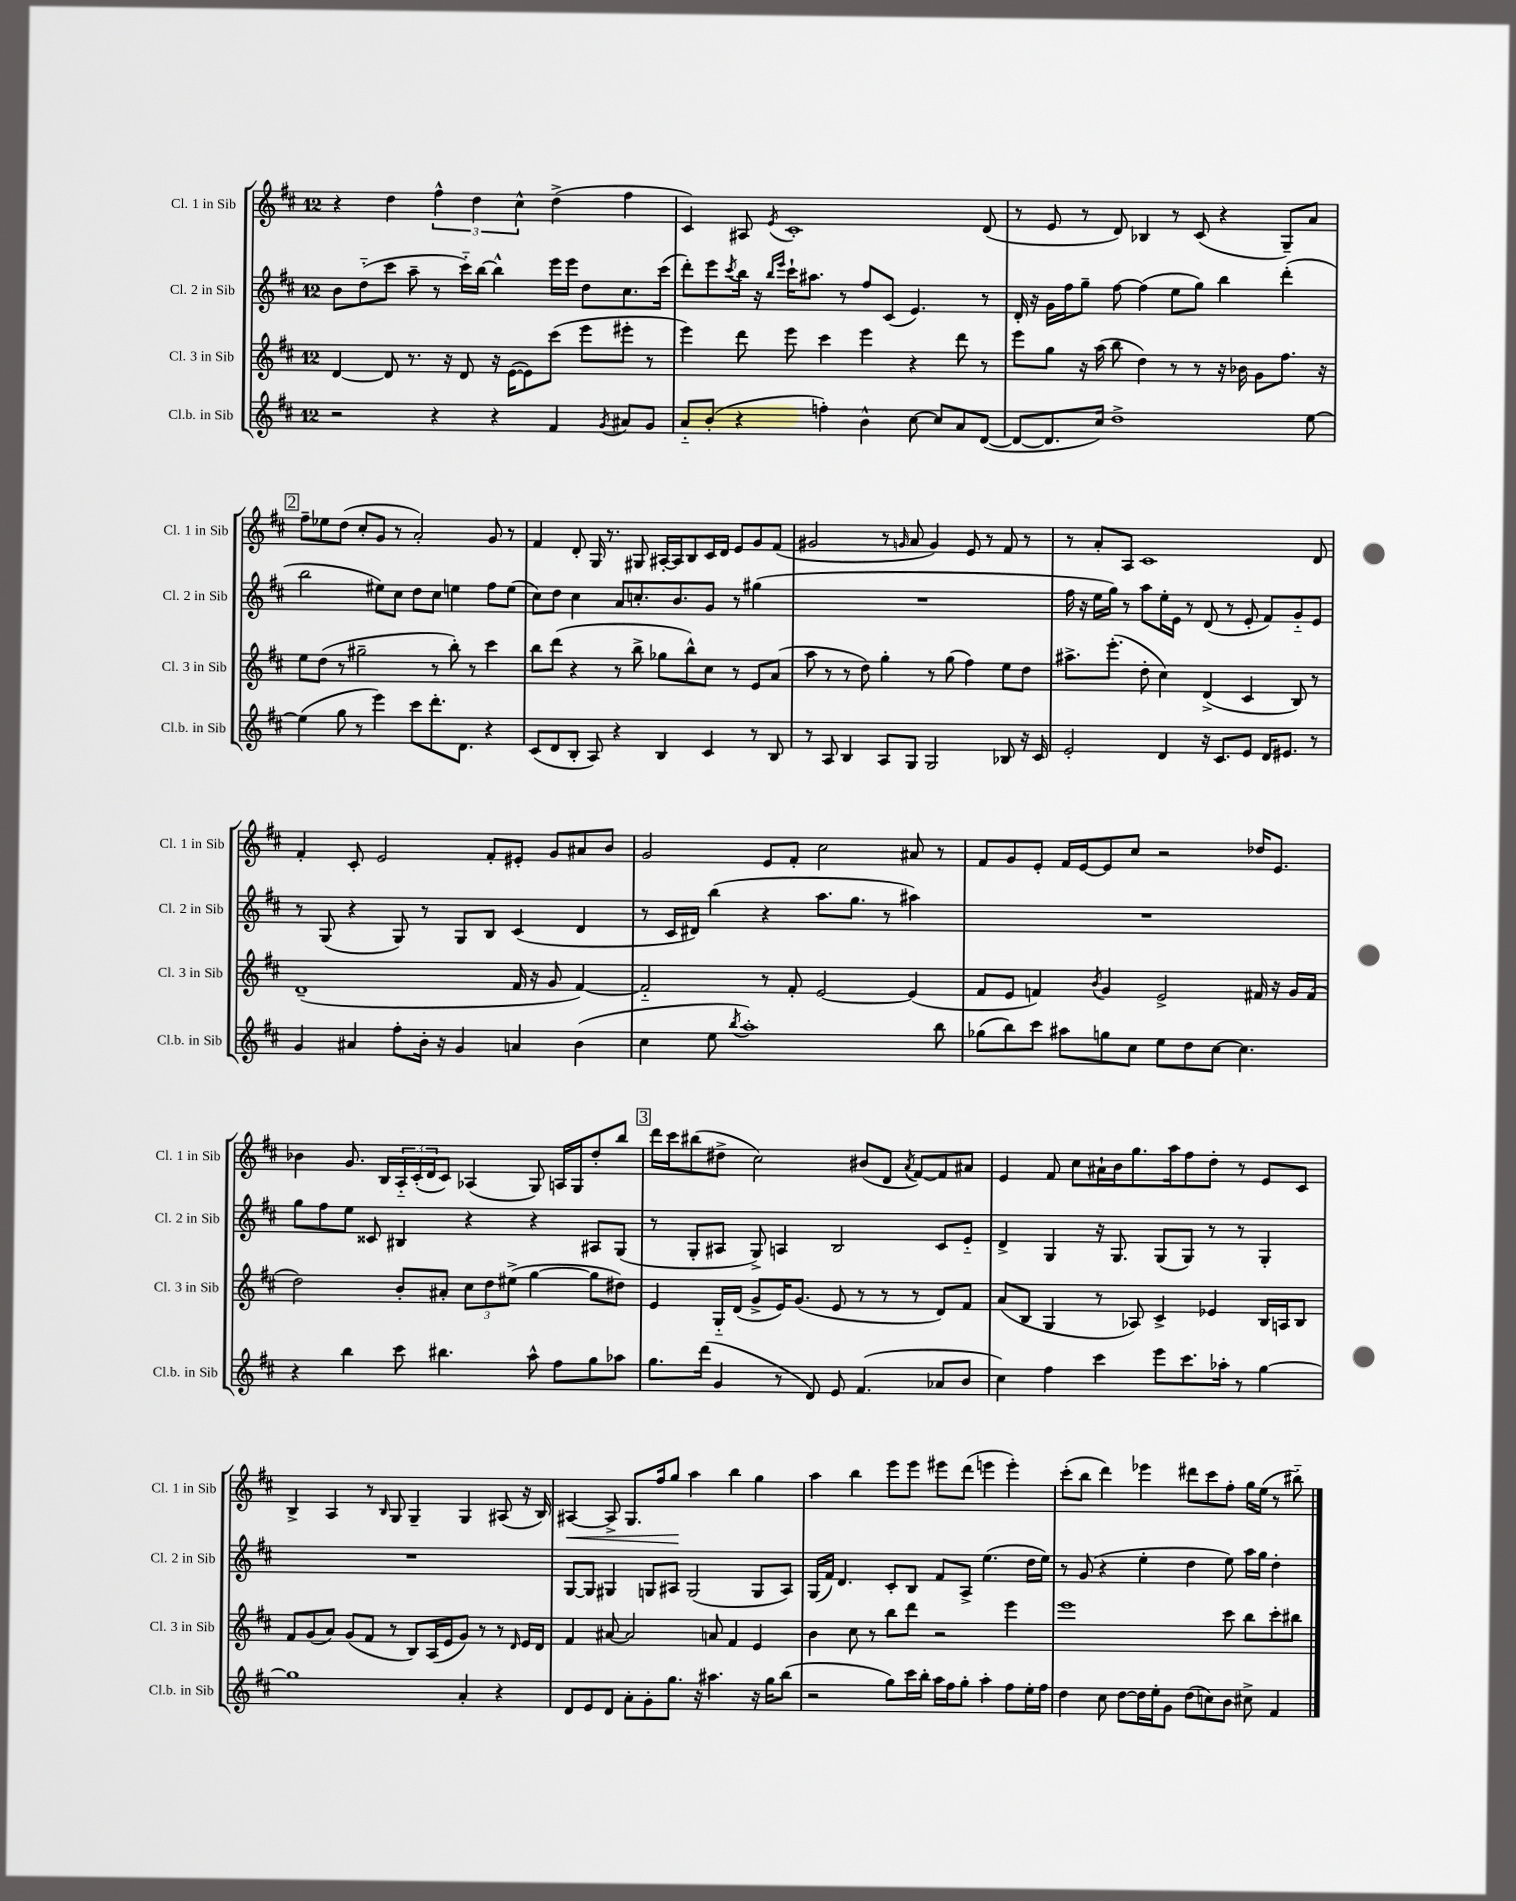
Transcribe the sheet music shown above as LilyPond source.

<<
\new StaffGroup <<
\new Staff = "s0" \with { instrumentName = "Cl. 1 in Sib" shortInstrumentName = "Cl. 1 in Sib" } {
    \clef treble \key d \major \once \override Staff.TimeSignature.style = #'single-digit \time 12/8
    r4 d''4 \tuplet 3/2 { fis''4-^ d''4 cis''4-^ } d''4->( fis''4 |
    cis'4) ais8 \acciaccatura { e'8 } cis'1-. d'8( |
    r8 e'8 r8 d'8) bes4 r8 cis'8( r4 g8--) a'8 |
    \mark \markup { \box "2" } fis''8-- ees''8 d''8( cis''8-. g'8 r8 a'2-.) g'8 r8 |
    fis'4 d'8-. g16 r8. gis8 ais16~-. ais16 b8 cis'16 d'16 e'8 g'8 fis'8( |
    gis'2 r8 \grace { g'16 } a'8 g'4) e'8 r8 fis'8 r8 |
    r8 a'8-. a8 cis'1 d'8 |
    fis'4-. cis'8-. e'2 fis'8-. eis'8-. g'8 ais'8 b'8 |
    g'2 e'8 fis'8-. cis''2 ais'8 r8 |
    fis'8 g'8 e'8-. fis'16 e'16~ e'8 cis''8 r2 des''16 e'8. |
    bes'4 g'8. b16 \tuplet 3/2 { a16-_ cis'16-.( d'16 } cis'8) aes4( g8) a16 g16 d''8-. b''8 |
    \mark \markup { \box "3" } d'''16 cis'''16 bis''8( dis''8-> cis''2) bis'8( d'8 \acciaccatura { a'8 } fis'8~) fis'8 ais'8 |
    e'4 fis'8 cis''8 ais'16-! b'16 g''8. a''16 fis''8 d''8-. r8 e'8 cis'8 |
    b4-> a4 r8 \grace { b16 } g8 g4-- g4 ais8( r16 b16) |
    ais4~\< ais8-> g8. fis''16 g''8\! a''4 b''4 g''4 |
    a''4 b''4 e'''8 e'''8 eis'''8 d'''8( e'''4 e'''4-.) |
    cis'''8-.( b''8 d'''4) ees'''4 dis'''8 cis'''8 fis''8-. g''16 e''16( r8 bis''8-_) \bar "|." |
}
\new Staff = "s1" \with { instrumentName = "Cl. 2 in Sib" shortInstrumentName = "Cl. 2 in Sib" } {
    \clef treble \key d \major \once \override Staff.TimeSignature.style = #'single-digit \time 12/8
    b'8 d''8-_( cis'''8 a''8-- r8 cis'''16-_) b''16~ b''4-^ e'''16 e'''16 d''8 cis''8. cis'''16( |
    d'''8-.) e'''8 \acciaccatura { cis'''8 } b''16 r16 \grace { b''16 e'''16 } cis'''16-! ais''8. r8 fis''8 cis'8( e'4.) r8 |
    d'16-. r16 g'16 fis''16 g''8-- fis''8~ fis''4( e''8 g''8) b''4 d'''4-.( |
    \mark \markup { \box "2" } b''2 eis''8) cis''8 d''8 cis''8 e''4 fis''8 e''8( |
    cis''8) d''8 cis''4 a'8 c''8.-. b'8. g'8 r8 gis''4( |
    R1. |
    fis''16 r16 e''16 g''16) r8 a''8 e''16-. e'16 r8 d'8( r8 e'8-. fis'8) g'8-_ e'8 |
    r8 g8( r4 g8) r8 g8 b8 cis'4( d'4 |
    r8 cis'16 dis'16) b''4( r4 a''8. g''8. r8 ais''4) |
    R1. |
    g''8 fis''8 e''8 cisis'8 bis4 r4 r4 ais8 g8( |
    \mark \markup { \box "3" } r8 g8-. ais8 g8->) a4 b2 cis'8 e'8-_ |
    d'4-> g4 r16 g8. g8( g8) r8 r8 g4-. |
    R1. |
    g8~ g8 gis4 g8 ais8 g2( g8 ais8) |
    g16( fis'16) d'4. cis'8-. b8 fis'8 a8-> e''4.( d''16 e''16) |
    r8 g'8( r4 e''4-. d''4 e''8) a''16 g''16 d''4-. \bar "|." |
}
\new Staff = "s2" \with { instrumentName = "Cl. 3 in Sib" shortInstrumentName = "Cl. 3 in Sib" } {
    \clef treble \key d \major \once \override Staff.TimeSignature.style = #'single-digit \time 12/8
    d'4~ d'8 r8. r16 d'8 r16 e'16~( e'8) cis'''8( e'''8 eis'''8-. r8 |
    e'''4) d'''8 e'''8 cis'''4 e'''4 r4 d'''8 r8 |
    e'''8 g''8 r16 a''16( b''8 d''4) r8 r8 r16 bes'16 g'8 fis''8. r16 |
    \mark \markup { \box "2" } e''8 d''8( r8 gis''2-- r8 b''8-.) r8 cis'''4 |
    b''8 d'''8( r4 r8 b''8-> ges''8 b''8-^) cis''8 r8 e'8 a'8( |
    a''8 r8 r8 d''8) g''4-. r8 g''8( fis''4) e''8 d''8 |
    ais''8.-> e'''8.-.( d''8-. cis''4) d'4->( cis'4 b8) r8 |
    d'1--( fis'16 r16 g'8 fis'4~) |
    fis'2-_ r8 fis'8-. e'2~ e'4( |
    fis'8 e'8 f'4) \acciaccatura { b'8 } g'4 e'2-> fis'16 r16 g'16 fis'16( |
    d''2) b'8-. ais'8-. \tuplet 3/2 { cis''8 d''8 eis''8->( } g''4~ g''8 dis''8) |
    \mark \markup { \box "3" } e'4 g16-_ d'16( g'8-> e'16) g'8.( e'8 r8 r8 r8 d'8) fis'8 |
    a'8( b8 g4 r8 aes8) cis'4-> ees'4 b16 a16 b8 |
    fis'8 g'8( a'8) g'8( fis'8 r8 b8) a16( e'16 g'8) r8 r8 \grace { d'16 } e'16 d'16 |
    fis'4 ais'8~ ais'2 a'8 fis'4 e'4 |
    b'4 cis''8 r8 b''8 d'''8 r2 e'''4 |
    e'''1 cis'''8 b''8 cis'''8-. bis''8 \bar "|." |
}
\new Staff = "s3" \with { instrumentName = "Cl.b. in Sib" shortInstrumentName = "Cl.b. in Sib" } {
    \clef treble \key d \major \once \override Staff.TimeSignature.style = #'single-digit \time 12/8
    r2 r4 r4 fis'4 \acciaccatura { g'8 } ais'8 g'8 |
    a'8-_ b'8-.( r4 f''4-.) b'4-^ cis''8~ cis''8 a'8 d'8~( |
    d'8~ d'8. cis''16) d''1-> e''8~ |
    \mark \markup { \box "2" } e''4( g''8 r8 e'''4) cis'''8 d'''8.-. d'8. r4 |
    cis'8( d'8 b8-. a8) r4 b4 cis'4 r8 b8 |
    r8 a8 b4 a8 g8 g2 bes8 r16 cis'16 |
    e'2-. d'4 r16 cis'8. e'8 d'16 eis'8. r8 |
    g'4 ais'4 fis''8-. b'16-. r16 g'4 a'4 b'4( |
    cis''4 e''8 \acciaccatura { b''8 } a''1-.) b''8 |
    ges''8( b''8) cis'''8 ais''8 g''8 cis''8 e''8 d''8 cis''8~ cis''4. |
    r4 b''4 cis'''8 bis''4. a''8-^ fis''8 g''8 aes''8 |
    \mark \markup { \box "3" } g''8. d'''16( g'4 r8 d'8) e'8 fis'4.( aes'8 b'8 |
    cis''4) fis''4 cis'''4 e'''8 cis'''8. aes''16-. r8 g''4~ |
    g''1 a'4-. r4 |
    d'8 e'8 d'8 a'8-. g'8-. g''8. r16 ais''4. r16 g''16 b''8( |
    r2 g''8) cis'''16 b''16-. a''16 fis''16 g''8-. a''4-. fis''8 e''16-. fis''16 |
    d''4 cis''8 d''8~ d''16 e''16-. g'8 d''8( c''8) b'8 cis''8-> fis'4 \bar "|." |
}
>>
>>
\layout { \context { \Score \remove "Bar_number_engraver" } }
